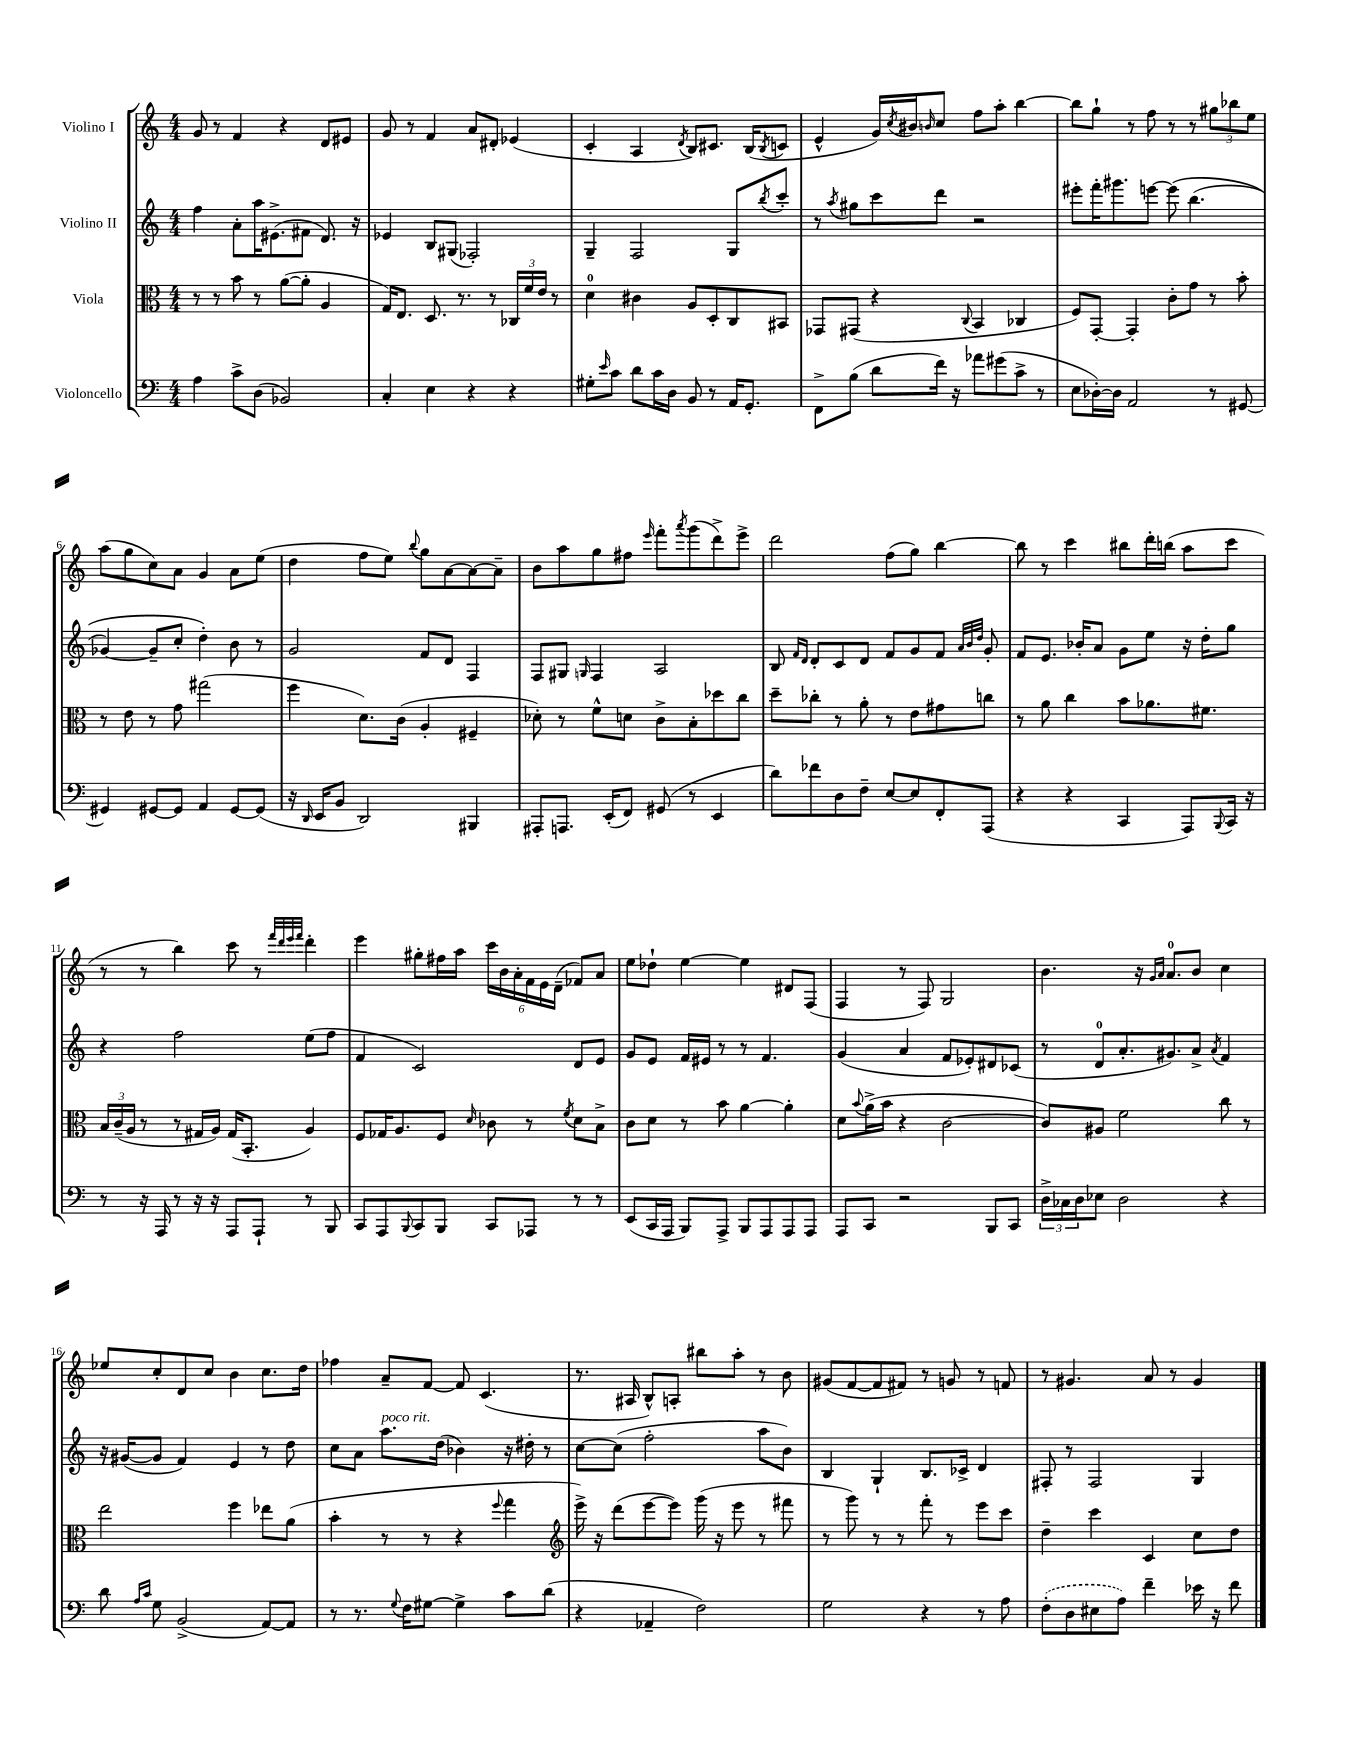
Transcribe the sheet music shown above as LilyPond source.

<<
\new StaffGroup <<
\new Staff = "s0" \with { instrumentName = "Violino I" } {
    \clef treble \key c \major \numericTimeSignature \time 4/4
    g'8 r8 f'4 r4 d'8 eis'8 |
    g'8 r8 f'4 a'8 dis'8-. ees'4( |
    c'4-. a4 \acciaccatura { d'8 } b8) cis'8. b16( \acciaccatura { b8 } c'8 |
    e'4-^ g'16) \acciaccatura { c''8 } bis'16 \grace { b'16 } c''8 f''8 a''8-. b''4~ |
    b''8 g''8-! r8 f''8 r8 r8 \tuplet 3/2 { gis''8 bes''8 e''8 } |
    a''8( g''8 c''8) a'8 g'4 a'8 e''8( |
    d''4 f''8 e''8) \appoggiatura { b''8 } g''8 a'8~ a'8~ a'8-- |
    b'8 a''8 g''8 fis''8 \grace { e'''16 } f'''8-. \acciaccatura { a'''8 } g'''8( d'''8->) e'''8-> |
    d'''2 f''8( g''8) b''4~ |
    b''8 r8 c'''4 bis''8 d'''16-. b''16( a''8 c'''8 |
    r8 r8 b''4) c'''8 r8 \grace { f'''32 d'''32 e'''32 f'''32 } d'''4-. |
    e'''4 gis''8-. fis''16 a''16 \tuplet 6/4 { c'''16 b'16 a'16-. f'16 e'16 d'16--( } fes'8) a'8 |
    e''8 des''8-! e''4~ e''4 dis'8 f8( |
    f4 r8 f8) g2 |
    b'4. r16 \grace { g'16 a'16 } a'8.-0 b'8 c''4 |
    ees''8 c''8-. d'8 c''8 b'4 c''8. d''16 |
    fes''4 a'8-- f'8~ f'8 c'4.( |
    r8. ais16 b8-^) a8-. bis''8 a''8-. r8 b'8 |
    gis'8( f'8~ f'8 fis'8) r8 g'8 r8 f'8 |
    r8 gis'4. a'8 r8 gis'4 \bar "|." |
}
\new Staff = "s1" \with { instrumentName = "Violino II" } {
    \clef treble \key c \major \numericTimeSignature \time 4/4
    f''4 a'8-. a''16 eis'8.->( fis'8 d'8.) r16 |
    ees'4 b8 gis8( fes2-.) |
    g4-- f2 g8 \acciaccatura { b''8 } c'''8-. |
    r8 \acciaccatura { a''8 } gis''8 c'''8 d'''8 r2 |
    eis'''8-. f'''16-. gis'''8. e'''8~ e'''8\( b''4.( |
    ges'4~) ges'8-- c''8-. d''4-.\) b'8 r8 |
    g'2 f'8 d'8 f4 |
    f8 gis8 \grace { g16 } f4 a2 |
    b8 \grace { f'16 d'16 } d'8-. c'8 d'8 f'8 g'8 f'8 \grace { a'32 b'32 d''32 } g'8-. |
    f'8 e'8. bes'16-. a'8 g'8 e''8 r16 d''16-. g''8 |
    r4 f''2 e''8( f''8 |
    f'4 c'2) d'8 e'8 |
    g'8 e'8 f'16 eis'16 r8 r8 f'4. |
    g'4( a'4 f'8 ees'8-.) dis'8 ces'8( |
    r8 d'8-0 a'8.-. gis'8.) a'8-> \acciaccatura { a'8 } f'4 |
    r16 gis'16~( gis'8 f'4) e'4 r8 d''8 |
    c''8 a'8 a''8.^\markup { \italic "poco rit." } d''16( bes'4) r16 dis''16-. r8 |
    c''8~ c''8( f''2-. a''8 b'8) |
    b4 g4-! b8. ces'16-> d'4 |
    fis8-. r8 fis2 g4 \bar "|." |
}
\new Staff = "s2" \with { instrumentName = "Viola" } {
    \clef alto \key c \major \numericTimeSignature \time 4/4
    r8 r8 b'8 r8 a'8~( a'8-. a4 |
    g16) e8. d8. r8. r8 \tuplet 3/2 { ces16 f'16 e'16 } r8 |
    d'4-0 cis'4 a8 d8-. c8 bis,8 |
    ges,8 gis,8( r4 \appoggiatura { c8 } b,4 ces4 |
    f8) g,8~-. g,4-. c'8-. g'8 r8 b'8-. |
    r8 e'8 r8 g'8 gis''2( |
    f''4 d'8.) c'16( a4-. fis4-- |
    des'8-.) r8 f'8-^ d'8 c'8-> b8-. des''8 c''8 |
    d''8-- ces''8-. r8 a'8-. r8 e'8 gis'8 c''8 |
    r8 a'8 c''4 b'8 aes'8. fis'8. |
    \tuplet 3/2 { b16 c'16--( a16 } r8 r8 gis16 a16) gis16( b,8.-. a4) |
    f8 ges16 a8. f8 \grace { d'16 } ces'8 r8 \acciaccatura { f'8 } d'8 b8-> |
    c'8 d'8 r8 b'8 a'4~ a'4-. |
    d'8 \appoggiatura { b'8 } a'16->( b'16 r4 c'2~ |
    c'8) ais8 f'2 c''8 r8 |
    e''2 f''4 ees''8 a'8( |
    b'4-. r8 r8 r4 \appoggiatura { f''8 } g''4 |
    \clef treble e'''16->) r16 d'''8( e'''8~ e'''8) g'''16( r16 e'''8 r8 fis'''8 |
    r8 g'''8) r8 r8 f'''8-. r8 e'''8 c'''8 |
    d''4-- c'''4 c'4 c''8 d''8 \bar "|." |
}
\new Staff = "s3" \with { instrumentName = "Violoncello" } {
    \clef bass \key c \major \numericTimeSignature \time 4/4
    a4 c'8-> d8( bes,2) |
    c4-. e4 r4 r4 |
    gis8-. \grace { e'16 } c'8 d'8 c'16 d16 b,8 r8 a,16 g,8.-. |
    f,8-> b8( d'8 f'16) r16 aes'8 gis'8( c'8-> r8 |
    e8 des16~-.) des16 a,2 r8 gis,8~ |
    gis,4 gis,8~ gis,8 a,4 gis,8~ gis,8( |
    r16 \grace { d,16 } e,16 b,8 d,2) bis,,4 |
    ais,,8-. a,,8. e,16-.( f,8) gis,8( r8 e,4 |
    d'8) fes'8 d8 f8-- e8~ e8 f,8-. a,,8( |
    r4 r4 c,4 a,,8) \appoggiatura { b,,8 } c,16 r16 |
    r8 r16 a,,16 r8 r16 r16 a,,8 a,,8-! r8 b,,8 |
    c,8 a,,8 \appoggiatura { b,,8 } c,8 b,,8 c,8 aes,,8 r8 r8 |
    e,8( c,16 a,,16 b,,8) a,,8-> b,,8 a,,8 a,,8 a,,8 |
    a,,8 c,8 r2 b,,8 c,8 |
    \tuplet 3/2 { d16-> ces16 d16 } ees8 d2 r4 |
    d'8 \grace { a16 c'16 } g8 b,2->( a,8~) a,8 |
    r8 r8. \appoggiatura { g8 } f16 gis8~ gis4-> c'8 d'8( |
    r4 aes,4-- f2) |
    g2 r4 r8 a8 |
    \once \slurDashed f8-.( d8 eis8 a8) f'4-- ees'16 r16 f'8 \bar "|." |
}
>>
>>
